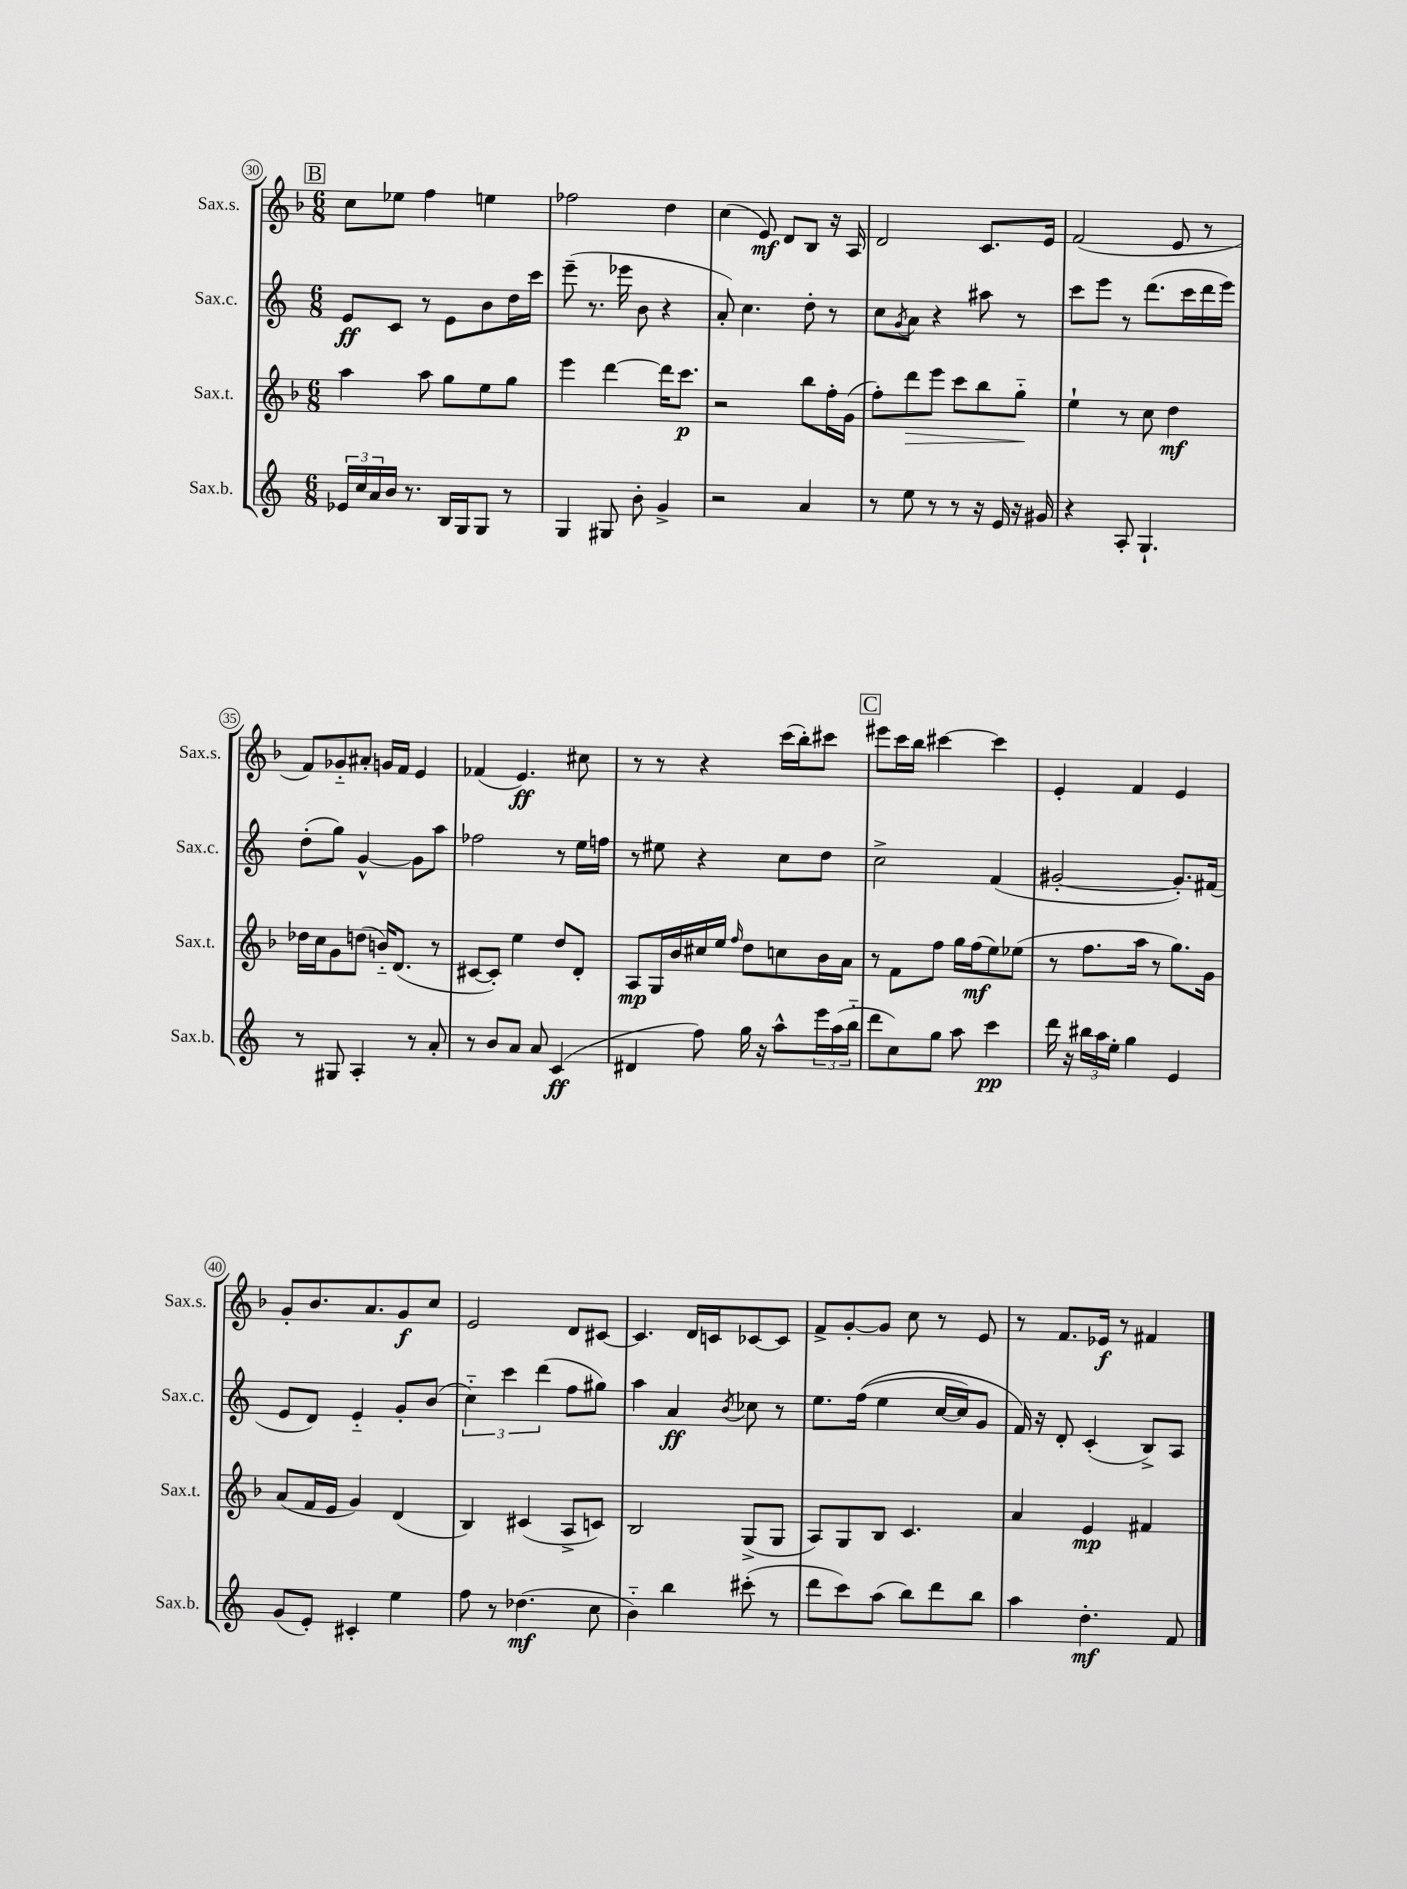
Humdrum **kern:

**kern	**kern	**kern	**kern
*staff4	*staff3	*staff2	*staff1
*clefG2	*clefG2	*clefG2	*clefG2
*k[]	*k[b-]	*k[]	*k[b-]
*M6/8	*M6/8	*M6/8	*M6/8
24e-	4aa	8e	8cc
24cc	.	.	.
24a	.	.	.
16b	.	8c	8ee-
8.r	.	.	.
.	8aa	8r	4ff
16B	8gg	8e	.
16G	.	.	.
8G	8ee	8b	4ee
8r	8gg	16dd	.
.	.	16ccc	.
=	=	=	=
4G	4eee	(8eee~	2ff-
.	.	8.r	.
8G#	[4ddd	.	.
.	.	16eee-	.
8b'	.	8b	.
4g^	16ddd]	4r	4dd
.	8.ccc	.	.
=	=	=	=
2r	2r	8a')	(4cc
.	.	4.cc	.
.	.	.	8e)
.	.	.	8d
4a	8bb-	8dd'	8B-
.	16ff'	8r	16r
.	(16g	.	16A
=	=	=	=
8r	8ff')	8cc	2d
.	.	8qg	.
8ee	8ddd	8a	.
8r	8eee	4r	.
8r	8ccc	.	.
16r	8bb-	8aa#	8.c
16e	.	.	.
16r	8gg'~	8r	.
16g#	.	.	16e
=	=	=	=
4r	4ee`	8ccc	(2f
.	.	8eee	.
8A'	8r	8r	.
4.G`	8cc	(8.ddd	.
.	4dd	.	8e
.	.	16ccc	.
.	.	16ddd	8r
.	.	16eee)	.
=	=	=	=
8r	16dd-	(8dd'	8f)
.	16cc	.	.
8G#	8g	8gg)	8g-'~
4A'	(8dd	[4g^^	8a#'
.	16b'~)	.	16g
.	(8.d	.	16f
8r	.	8g]	4e
8a'	8r	8aa	.
=	=	=	=
8r	[8c#	2ff-	(4f-
8b	8c#'])	.	.
8a	4ee	.	4.e)
8a	.	.	.
(4c	8dd	8r	.
.	8d'	16ee	8cc#
.	.	16ff	.
=	=	=	=
4d#	8A	8r	8r
.	16G	8ee#	8r
.	16b-	.	.
8ff)	16cc#	4r	4r
.	16ee	.	.
.	16qqff	.	.
16gg	8dd	.	.
16r	.	.	.
8aa^^	8cc	8cc	(16ccc
.	.	.	16bb-')
24eee	16b-	8dd	8ccc#
(24aa	.	.	.
.	16a	.	.
24bb'~	.	.	.
=	=	=	=
8ddd	8r	2cc^	8eee#
8cc)	8f	.	16ccc
.	.	.	16bb-
8gg	8ff	.	[4ccc#
8aa	16gg	.	.
.	(16ff	.	.
4ccc	8ee)	(4f	4ccc#]
.	(8ee-	.	.
=	=	=	=
16ddd	8r	[2g#'	4e'
16r	.	.	.
24bb#	8.ff	.	.
24aa	.	.	.
24ee'	.	.	.
4gg	.	.	4f
.	16aa	.	.
.	8r	.	.
4e	8.gg)	8.g#'])	4e
.	16g	(16f#	.
=	=	=	=
(8g	(8a	8e	8g'
8e')	16f	8d)	8.b-
.	16e	.	.
4c#'	4g)	4e'~	.
.	.	.	8.a
4ee	(4d	8g'	8g
.	.	(8b	8cc
=	=	=	=
8ff	4B-)	6cc'~)	2e
8r	.	.	.
.	.	6ccc	.
(4.dd-	(4c#	.	.
.	.	(6ddd	.
.	8A^	8ff	8d
8cc	8c)	8gg#)	[8c#
=	=	=	=
4b'~)	2B-	4aa	4.c#]
4bb	.	4a	.
.	.	.	16d
.	.	.	16c
.	.	8qb	.
(8ccc#'	(8G^	8cc-	[8c-
8r	8G	8r	8c-]
=	=	=	=
8ddd	8A)	8.ee	8f^
8ccc)	8G	.	[8g'
.	.	&((16ff	.
(8aa	8B-	4ee	8g]
8bb)	4.c	.	8cc
8ddd	.	[16cc	8r
.	.	16cc])	.
8bb	.	8g	8e
=	=	=	=
4aa	4a	16f&)	8r
.	.	16r	.
.	.	8d'	8.f
4.dd'	4e	(4c'	.
.	.	.	16e-
.	.	.	8r
.	4f#	8B^)	4f#
8f	.	8A	.
==	==	==	==
*-	*-	*-	*-
